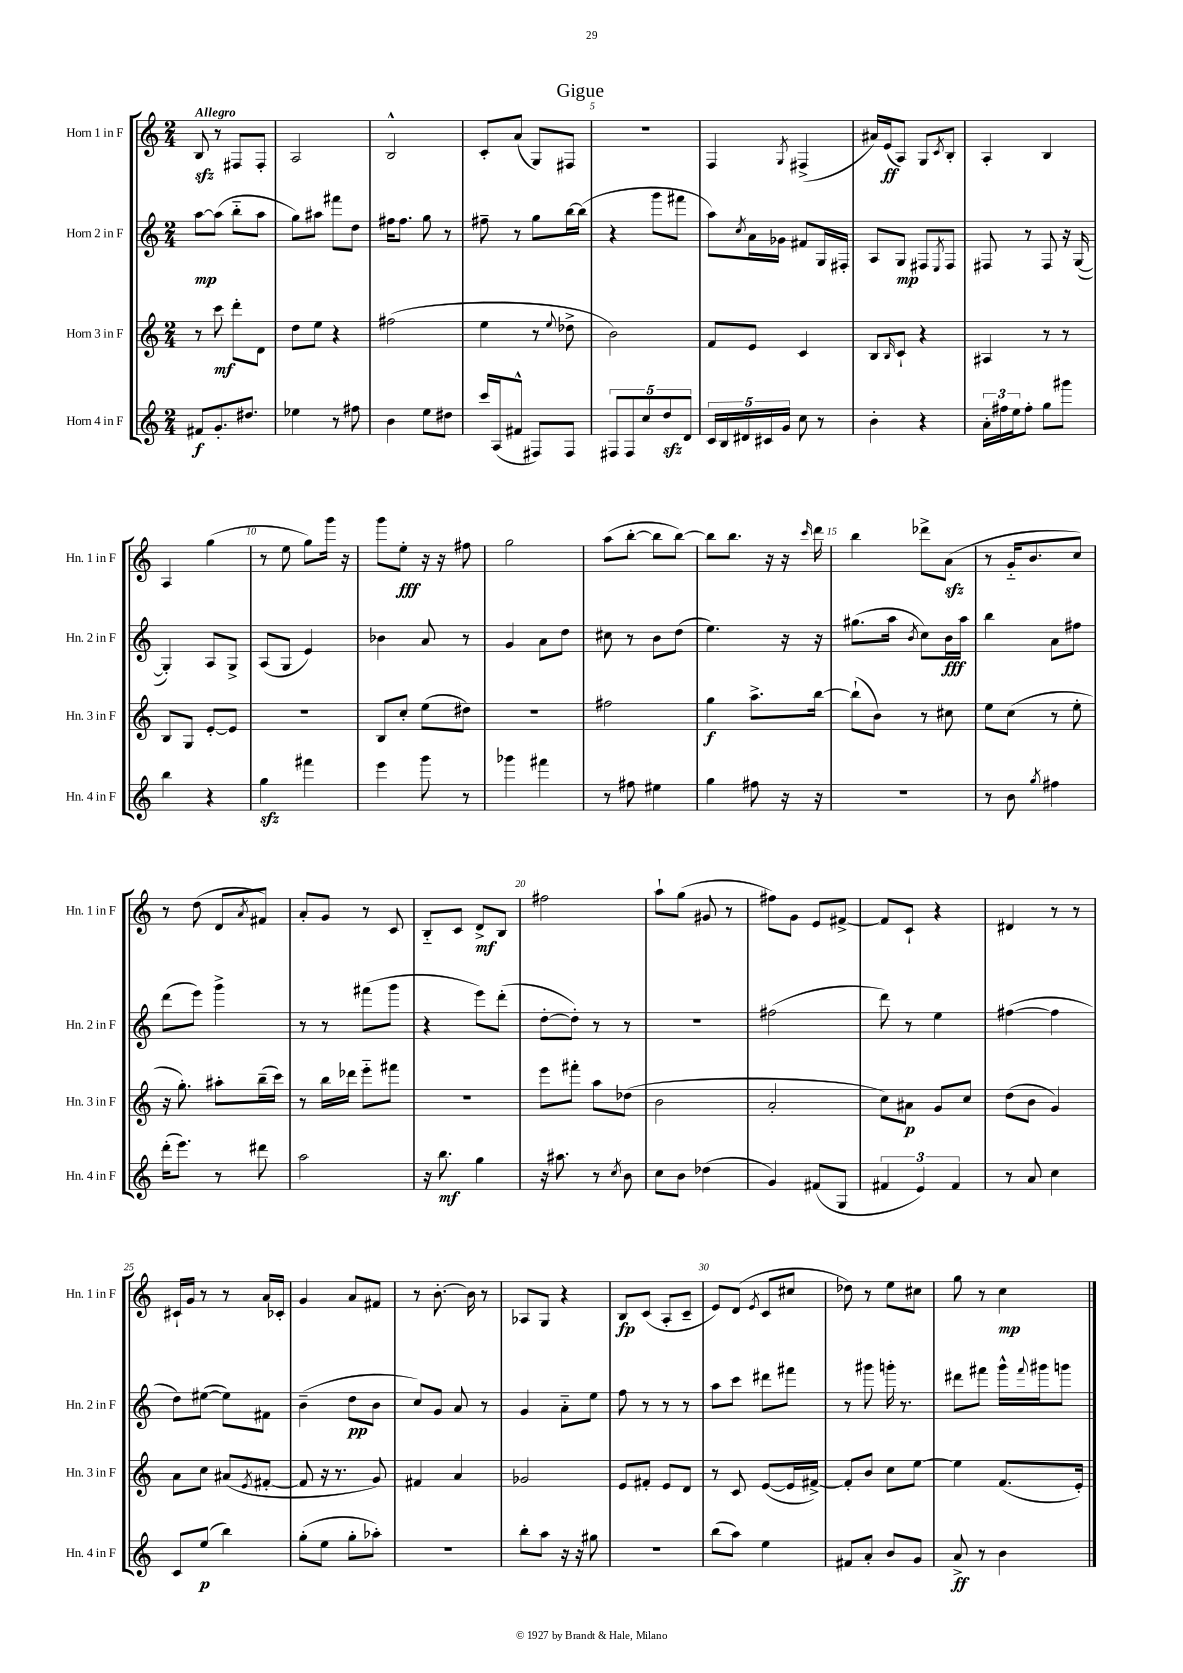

**kern	**dynam	**kern	**dynam	**kern	**dynam	**kern	**dynam
*part4	*part4	*part3	*part3	*part2	*part2	*part1	*part1
*staff4	*staff4	*staff3	*staff3	*staff2	*staff2	*staff1	*staff1
*I"Horn 4 in F	*	*I"Horn 3 in F	*	*I"Horn 2 in F	*	*I"Horn 1 in F	*
*I'Hn. 4 in F	*	*I'Hn. 3 in F	*	*I'Hn. 2 in F	*	*I'Hn. 1 in F	*
*clefG2	*	*clefG2	*	*clefG2	*	*clefG2	*
*k[]	*	*k[]	*	*k[]	*	*k[]	*
*M2/4	*	*M2/4	*	*M2/4	*	*M2/4	*
=1	=1	=1	=1	=1	=1	=1	=1
!	!	!	!	!	!	!LO:TX:a:B:t=Allegro	!
8f#X/L	f	8r	.	[8aa\L	mp	8Bzz/	.
8.g'/	.	8ccc\	mf	(8aa\J]	.	8r	.
.	.	8ddd'\L	.	8bb\L	.	8F#X/L	.
8.dd#X/J	.	.	.	.	.	.	.
.	.	8d\J	.	8aa\J	.	8F#'/J	.
=2	=2	=2	=2	=2	=2	=2	=2
4ee-X\	.	8dd\L	.	8gg\L)	.	2A/	.
.	.	8ee\J	.	8aa#X\J	.	.	.
8r	.	4r	.	8fff#X\L	.	.	.
8ff#X\	.	.	.	8dd\J	.	.	.
=3	=3	=3	=3	=3	=3	=3	=3
4b\	.	(2ff#X\	.	16ff#X\KL	.	2B^^/	.
.	.	.	.	8.ff#\J	.	.	.
8ee\L	.	.	.	8gg\	.	.	.
8dd#X\J	.	.	.	8r	.	.	.
=4	=4	=4	=4	=4	=4	=4	=4
16ccc/LL	.	4ee\	.	8ff#X~\	.	8c'/L	.
(16A/J	.	.	.	.	.	.	.
8f#X^^/J	.	.	.	8r	.	(8a/J	.
8F#X/L)	.	8r	.	8gg\L	.	8G/L)	.
.	.	8qqee/	.	.	.	.	.
8F#/J	.	8dd-X^\	.	[16bb\L	.	8F#X/J	.
.	.	.	.	(16bb\JJ]	.	.	.
=5	=5	=5	=5	=5	=5	=5	=5
10F#X/L	.	2b\)	.	4r	.	2r	.
10F#/	.	.	.	.	.	.	.
10cc/	.	.	.	.	.	.	.
.	.	.	.	8ggg\L	.	.	.
10ddzz/	.	.	.	.	.	.	.
.	.	.	.	8fff#X\J	.	.	.
10d/J	.	.	.	.	.	.	.
=6	=6	=6	=6	=6	=6	=6	=6
20c/LL	.	8f/L	.	8aa\L)	.	4F/	.
20B/	.	.	.	.	.	.	.
20d#X/	.	.	.	.	.	.	.
.	.	.	.	8qcc/	.	.	.
.	.	8e/J	.	16a\L	.	.	.
20c#X/	.	.	.	.	.	.	.
.	.	.	.	16g-X\JJ	.	.	.
20g/JJ	.	.	.	.	.	.	.
.	.	.	.	.	.	8qG/	.
8cc\	.	4c/	.	8f#X/L	.	(4F#X^/	.
8r	.	.	.	16G/L	.	.	.
.	.	.	.	16F#X'/JJ	.	.	.
=7	=7	=7	=7	=7	=7	=7	=7
4b'\	.	8B/L	.	8A/L	.	16a#X/LL)	.
.	.	.	.	.	.	(16e/J	ff
.	.	16qqB/	.	.	.	.	.
.	.	8c`/J	.	8G/J	mp	8A/J)	.
4r	.	4r	.	8F#X/L	.	8G/L	.
.	.	.	.	8qE/	.	8qc/	.
.	.	.	.	8F#/J	.	8B'/J	.
=8	=8	=8	=8	=8	=8	=8	=8
24a'\LL	.	4A#X/	.	8F#X/	.	4A'/	.
24ff#X\	.	.	.	.	.	.	.
24ee\J	.	.	.	.	.	.	.
8ff#'\J	.	.	.	8r	.	.	.
8gg\L	.	8r	.	8F#/	.	4B/	.
8ggg#X\J	.	8r	.	16r	.	.	.
.	.	.	.	([16G/	.	.	.
!!LO:LB:g=z
=9	=9	=9	=9	=9	=9	=9	=9
4bb\	.	8B/L	.	4G'/])	.	4A/	.
.	.	8G/J	.	.	.	.	.
4r	.	[8e'/L	.	8A/L	.	(4gg\	.
.	.	8e/J]	.	8G^/J	.	.	.
=10	=10	=10	=10	=10	=10	=10	=10
4ggzz\	.	2r	.	(8A/L	.	8r	.
.	.	.	.	8G/J	.	8ee\	.
4fff#X\	.	.	.	4e/)	.	8gg\L)	.
.	.	.	.	.	.	16ggg\Jk	.
.	.	.	.	.	.	16r	.
=11	=11	=11	=11	=11	=11	=11	=11
4eee\	.	8B/L	.	4b-X\	.	8ggg\L	.
.	.	8cc'/J	.	.	.	8ee'\J	fff
8ggg\	.	(8ee\L	.	8a/	.	16r	.
.	.	.	.	.	.	16r	.
8r	.	8dd#X\J)	.	8r	.	8ff#X\	.
=12	=12	=12	=12	=12	=12	=12	=12
4ggg-X\	.	2r	.	4g/	.	2gg\	.
4fff#X\	.	.	.	8a\L	.	.	.
.	.	.	.	8dd\J	.	.	.
=13	=13	=13	=13	=13	=13	=13	=13
8r	.	2ff#X\	.	8cc#X\	.	(8aa\L	.
8ff#X\	.	.	.	8r	.	[8bb'\J	.
4ee#X\	.	.	.	8b\L	.	8bb\L]	.
.	.	.	.	(8dd\J	.	[8bb\J)	.
=14	=14	=14	=14	=14	=14	=14	=14
4gg\	.	4gg\	f	4.ee\)	.	8bb\L]	.
.	.	.	.	.	.	8.bb\J	.
8ff#X\	.	8.aa^\L	.	.	.	.	.
.	.	.	.	.	.	16r	.
16r	.	.	.	16r	.	16r	.
.	.	.	.	.	.	16qqccc/	.
16r	.	[16bb\Jk	.	16r	.	16ddd\	.
=15	=15	=15	=15	=15	=15	=15	=15
2r	.	(8bb`\L]	.	(8.gg#X\L	.	4bb\	.
.	.	8b\J)	.	.	.	.	.
.	.	.	.	16aa\Jk	.	.	.
.	.	.	.	8qb/	.	.	.
.	.	8r	.	8cc\L)	.	8ddd-X^\L	.
.	.	8cc#X\	.	16b\L	fff	(8azz\J	.
.	.	.	.	16aa\JJ	.	.	.
=16	=16	=16	=16	=16	=16	=16	=16
8r	.	8ee\L	.	4bb\	.	8r	.
8b\	.	(8cc\J	.	.	.	16g/KL	.
.	.	.	.	.	.	8.b/	.
8qgg/	.	.	.	.	.	.	.
4ff#X\	.	8r	.	8a\L	.	.	.
.	.	8ee'\	.	8ff#X\J	.	8cc/J)	.
!!LO:LB:g=z
=17	=17	=17	=17	=17	=17	=17	=17
(16ddd'\KL	.	16r	.	(8ddd\L	.	8r	.
8.eee\J)	.	8.gg'\)	.	.	.	.	.
.	.	.	.	8eee\J)	.	(8dd\	.
8r	.	8aa#X'\L	.	4ggg^\	.	8d/L	.
.	.	.	.	.	.	8qa/	.
8ddd#X\	.	(16bb~\L	.	.	.	8f#X/J)	.
.	.	16ccc\JJ)	.	.	.	.	.
=18	=18	=18	=18	=18	=18	=18	=18
2aa\	.	8r	.	8r	.	8a'/L	.
.	.	16bb\LL	.	8r	.	8g/J	.
.	.	16ddd-X\JJ	.	.	.	.	.
.	.	8eee\L	.	(8fff#X\L	.	8r	.
.	.	8fff#X\J	.	8ggg\J	.	8c/	.
=19	=19	=19	=19	=19	=19	=19	=19
16r	.	2r	.	4r	.	8B/L	.
8.bb\	mf	.	.	.	.	.	.
.	.	.	.	.	.	8c/J	.
4gg\	.	.	.	8eee\L)	.	8d^/L	mf
.	.	.	.	(8ddd'\J	.	8B/J	.
=20	=20	=20	=20	=20	=20	=20	=20
16r	.	8eee\L	.	[8dd'\L	.	2ff#X\	.
8.aa#X\	.	.	.	.	.	.	.
.	.	8fff#X'\J	.	8dd'\J])	.	.	.
8r	.	8aa\L	.	8r	.	.	.
8qcc/	.	.	.	.	.	.	.
8b\	.	(8dd-X\J	.	8r	.	.	.
=21	=21	=21	=21	=21	=21	=21	=21
8cc\L	.	2b\	.	2r	.	8aa`\L	.
8b\J	.	.	.	.	.	(8gg\J	.
(4dd-X\	.	.	.	.	.	8g#X/	.
.	.	.	.	.	.	8r	.
=22	=22	=22	=22	=22	=22	=22	=22
4g/)	.	2a'/	.	(2ff#X\	.	8ff#X\L)	.
.	.	.	.	.	.	8g\J	.
(8f#X/L	.	.	.	.	.	8e/L	.
8G/J	.	.	.	.	.	[8f#X^/J	.
=23	=23	=23	=23	=23	=23	=23	=23
6f#X/	.	8cc\L)	.	8ddd\)	.	8f#/L]	.
.	.	8a#X\J	p	8r	.	8c`/J	.
6e/)	.	.	.	.	.	.	.
.	.	8g/L	.	4ee\	.	4r	.
6f#/	.	.	.	.	.	.	.
.	.	8cc/J	.	.	.	.	.
=24	=24	=24	=24	=24	=24	=24	=24
8r	.	(8dd\L	.	([4ff#X\	.	4d#X/	.
8a/	.	8b\J	.	.	.	.	.
4cc\	.	4g/)	.	4ff#\]	.	8r	.
.	.	.	.	.	.	8r	.
!!LO:LB:g=z
=25	=25	=25	=25	=25	=25	=25	=25
8c/L	.	8a\L	.	8dd\L)	.	16c#X`/LL	.
.	.	.	.	.	.	16g/JJ	.
(8ee/J	p	8cc\J	.	([8ee#X\J	.	8r	.
4bb\)	.	(8a#X/L	.	8ee#\L])	.	8r	.
.	.	8qe/	.	.	.	.	.
.	.	[8f#X'/J	.	8f#X\J	.	16a/LL	.
.	.	.	.	.	.	16c-X'/JJ	.
=26	=26	=26	=26	=26	=26	=26	=26
(8gg'\L	.	8f#/]	.	(4b~\	.	4g/	.
8ee\J	.	16r	.	.	.	.	.
.	.	8.r	.	.	.	.	.
8gg'\L	.	.	.	8dd\L	pp	8a/L	.
8aa-X'\J)	.	8g/)	.	8b\J	.	8f#X/J	.
=27	=27	=27	=27	=27	=27	=27	=27
2r	.	4f#X/	.	8cc/L)	.	8r	.
.	.	.	.	8g/J	.	[8.b'\	.
.	.	4a/	.	8a/	.	.	.
.	.	.	.	.	.	16b\]	.
.	.	.	.	8r	.	8r	.
=28	=28	=28	=28	=28	=28	=28	=28
8bb'\L	.	2g-X/	.	4g/	.	8A-X/L	.
8aa\J	.	.	.	.	.	8G/J	.
16r	.	.	.	8a\L	.	4r	.
16r	.	.	.	.	.	.	.
8gg#X\	.	.	.	8ee\J	.	.	.
=29	=29	=29	=29	=29	=29	=29	=29
2r	.	8e/L	.	8ff\	.	8B/L	fp
.	.	8f#X'/J	.	8r	.	(8c/J	.
.	.	8e/L	.	8r	.	8A'/L	.
.	.	8d/J	.	8r	.	8c~/J	.
=30	=30	=30	=30	=30	=30	=30	=30
(8bb\L	.	8r	.	8aa\L	.	8e/L)	.
8aa\J)	.	8c/	.	8ccc\J	.	(8d/J	.
.	.	.	.	.	.	8qe/	.
4ee\	.	([8e/L	.	8ddd#X\L	.	8c/L	.
.	.	16e/L]	.	8fff#X\J	.	8cc#X/J	.
.	.	[16f#X^/JJ)	.	.	.	.	.
=31	=31	=31	=31	=31	=31	=31	=31
8f#X/L	.	8f#'/L]	.	8r	.	8dd-X\)	.
8a'/J	.	8b/J	.	8ggg#X\	.	8r	.
8b/L	.	8cc\L	.	16gggn'\	.	8ee\L	.
.	.	.	.	8.r	.	.	.
8g/J	.	[8ee\J	.	.	.	8cc#X\J	.
=32	=32	=32	=32	=32	=32	=32	=32
8a^/	ff	4ee\]	.	8ddd#X\L	.	8gg\	.
8r	.	.	.	8fff#X\J	.	8r	.
4b\	.	(8.f/L	.	16ggg^^\LL	.	4cc\	mp
.	.	.	.	8qqfff#/	.	.	.
.	.	.	.	16ggg#X\J	.	.	.
.	.	.	.	8gggn\J	.	.	.
.	.	16e'/Jk)	.	.	.	.	.
==	==	==	==	==	==	==	==
*-	*-	*-	*-	*-	*-	*-	*-
